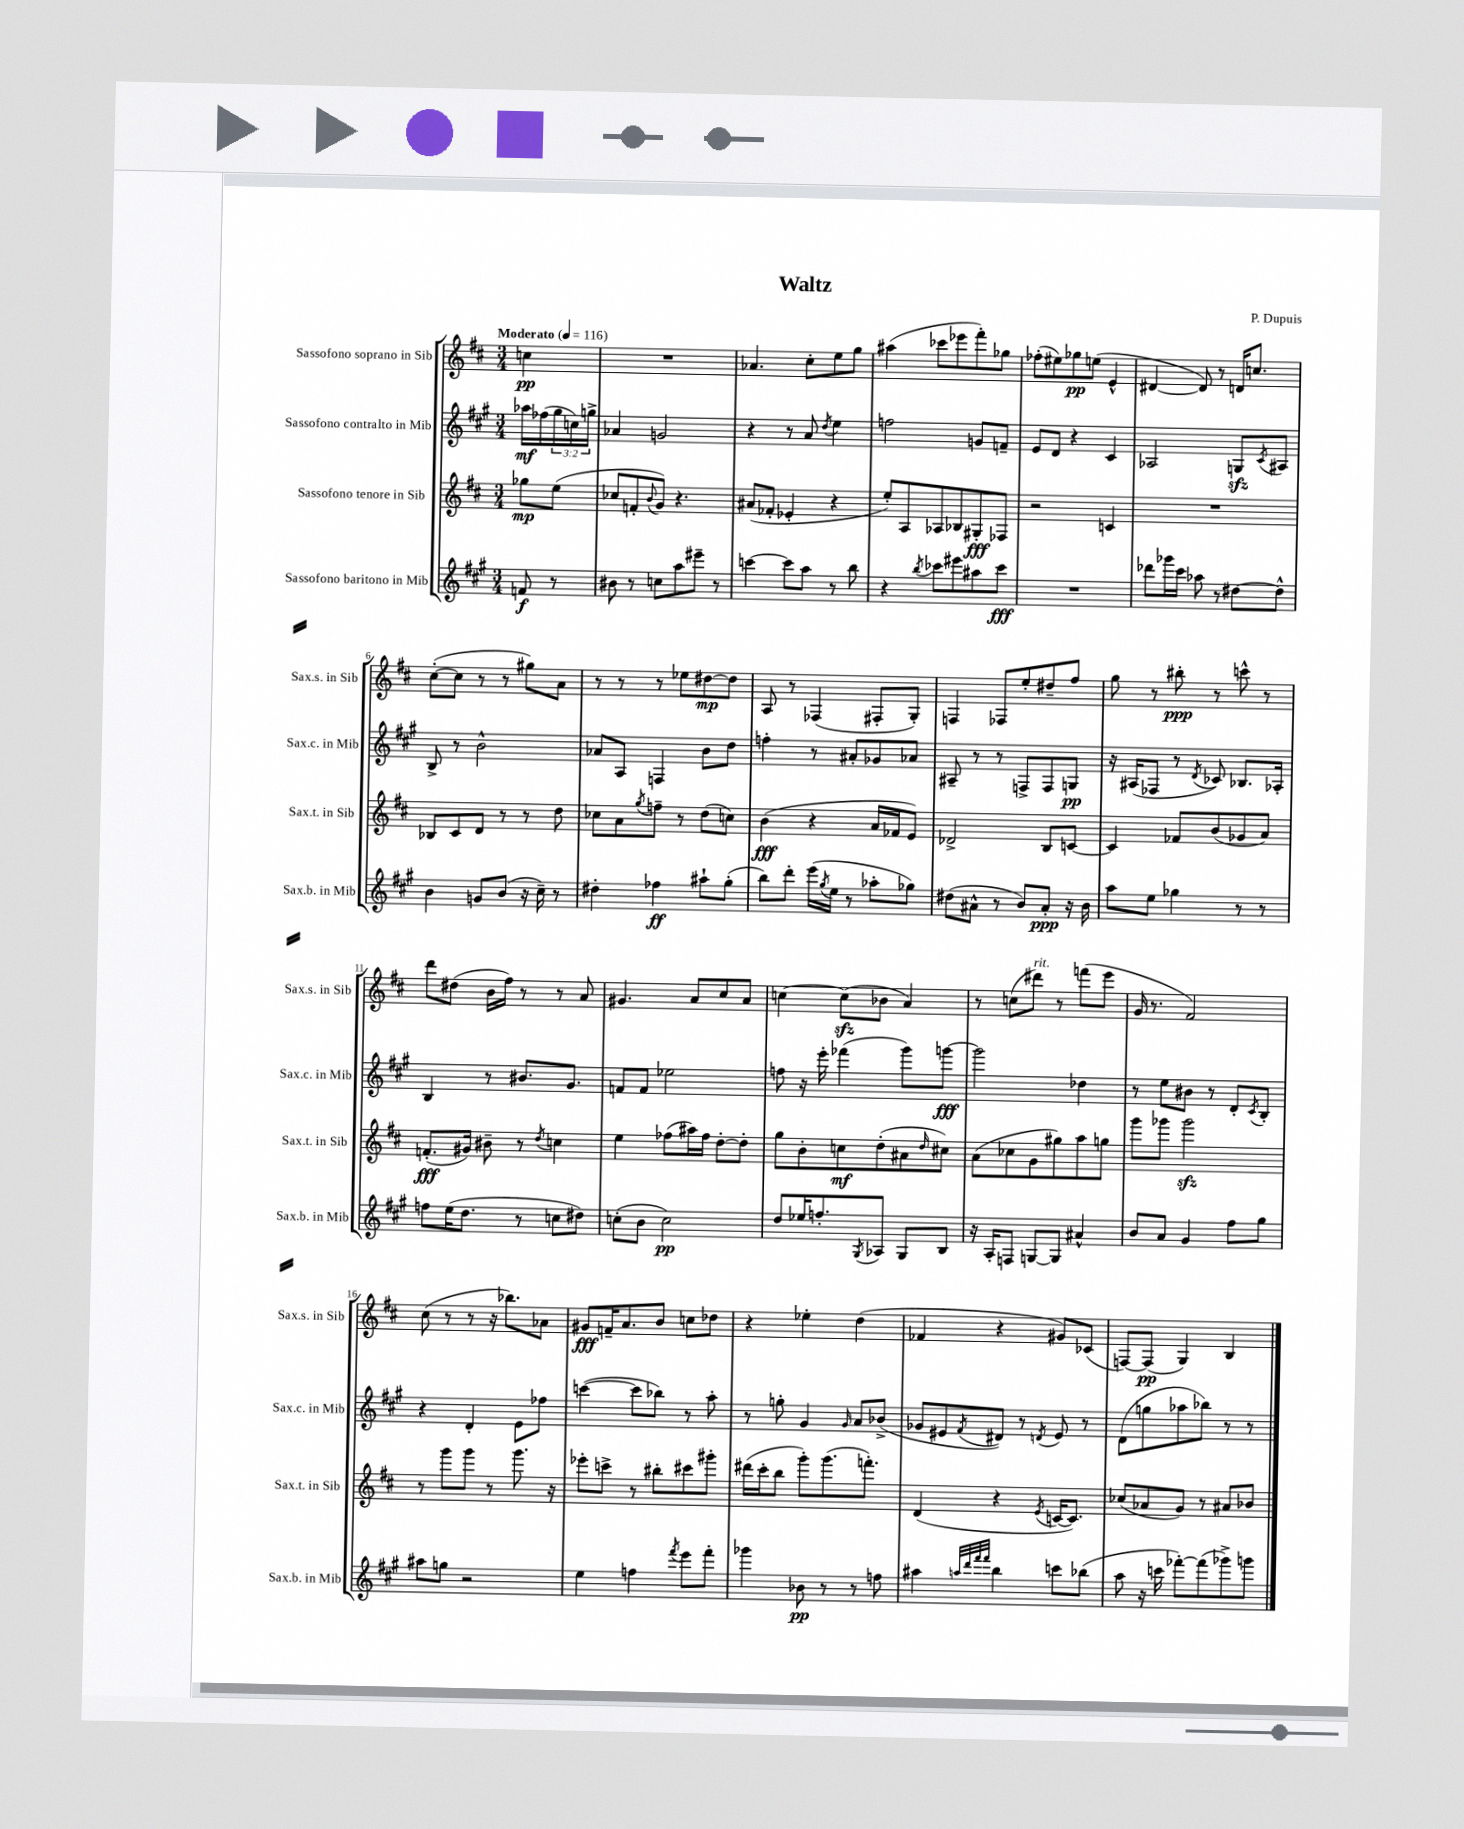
\header { title = "Waltz" composer = "P. Dupuis" }
<<
\new StaffGroup <<
\new Staff = "s0" \with { instrumentName = "Sassofono soprano in Sib" shortInstrumentName = "Sax.s. in Sib" } {
    \clef treble \key d \major \numericTimeSignature \time 3/4 \partial 4 \tempo "Moderato" 4 = 116
    c''4\pp |
    R2. |
    aes'4. cis''8-. e''8 g''8 |
    ais''4( ces'''8 ees'''8 fis'''8-.) ges''8 |
    fes''8-.( eis''8) ges''8\pp e''8( e'4-^ |
    dis'4~ dis'8) r8 d'16 c''8. |
    cis''8~-.( cis''8 r8 r8 gis''8) a'8 |
    r8 r8 r8 ees''8 dis''8~\mp dis''8 |
    a8 r8 fes4( fis8-. g8-.) |
    f4 fes8 e''8-. dis''8-- fis''8 |
    g''8 r8 bis''8-.\ppp r8 c'''8-^ r8 |
    d'''8 dis''8( b'16 fis''16) r8 r8 a'8 |
    gis'4. a'8 cis''8 a'8 |
    c''4~ c''8\sfz( bes'8 a'4) |
    r8 c''8( dis'''8^\markup { \italic "rit." }) r8 f'''8( e'''8 |
    g'16 r8. fis'2) |
    cis''8( r8 r8 r16 bes''8.) aes'8 |
    gis'8\fff f'16-- a'8. b'8 c''8 des''8 |
    r4 ees''4-. d''4( |
    fes'4 r4 gis'8) ces'8( |
    f8~) f8\pp( g4) b4 \bar "|." |
}
\new Staff = "s1" \with { instrumentName = "Sassofono contralto in Mib" shortInstrumentName = "Sax.c. in Mib" } {
    \clef treble \key a \major \numericTimeSignature \time 3/4 \override Staff.TupletNumber.text = #tuplet-number::calc-fraction-text \partial 4
    aes''16\mf fes''16( \tuplet 3/2 { gis''16 c''16) g''16-> } |
    aes'4 g'2 |
    r4 r8 a'8 \acciaccatura { d''8 } e''4 |
    f''2 g'8 f'8-- |
    e'8 d'8 r4 cis'4 |
    aes2 g8\sfz \acciaccatura { cis'8 } ais8 |
    b8-> r8 b'2-^ |
    aes'8 a8 f4 b'8 d''8 |
    f''4-. r8 ais'8-. ges'8 aes'8 |
    ais8-- r8 r8 f8-> f8 g8\pp |
    r16 ais16( fes8 r8 \acciaccatura { d'8 } ces'8) bes8. aes16-. |
    b4 r8 bis'8. gis'8. |
    f'8 f'8 ees''2 |
    f''8 r16 e'''16-. fes'''4( gis'''8) g'''8~\fff |
    g'''2 des''4 |
    r8 e''8 bis'8 r8 d'8-. \acciaccatura { cis'8 } b8-. |
    r4 d'4-. e'8 fes''8 |
    c'''4~( c'''8 bes''8) r8 a''8-. |
    r8 g''8-. gis'4 \grace { gis'16 } a'8 bes'8->( |
    ges'8 eis'8 \acciaccatura { fis'8 } dis'8) r8 \acciaccatura { d'8 } eis'8 r8 |
    d'8( g''8 aes''8 bes''8) r8 r8 \bar "|." |
}
\new Staff = "s2" \with { instrumentName = "Sassofono tenore in Sib" shortInstrumentName = "Sax.t. in Sib" } {
    \clef treble \key d \major \numericTimeSignature \time 3/4 \partial 4
    ges''8\mp e''8( |
    ces''8 f'8-. \appoggiatura { b'8 } g'8) r4. |
    ais'8( fes'8-. ees'4-. r4 |
    e''8-.) a8 aes8 bes8 gis8-.\fff fes8 |
    r2 c'4 |
    R2. |
    bes8 cis'8 d'8 r8 r8 d''8 |
    ces''8 a'8 \acciaccatura { g''8 } f''8-- r8 d''8( c''8) |
    b'4\fff( r4 a'16 fes'16 e'8) |
    des'2-> b8 c'8~ |
    c'4 fes'8 b'8( ges'8 a'8) |
    f'8.-.\fff( gis'16) bis'8-- r8 \acciaccatura { d''8 } c''4 |
    e''4 fes''8( ais''16) fes''16 d''8~-. d''8-. |
    g''8 b'8-. c''8\mf d''8-.( ais'8 \grace { d''16 } cis''8) |
    a'8( ces''8 g'8 gis''8) a''8 g''8 |
    g'''8 ges'''8 ges'''2\sfz |
    r8 g'''8 g'''8 r8 g'''8. r16 |
    ees'''8-. c'''8-> r8 bis''8-. cis'''8 gis'''8-. |
    dis'''16( cis'''16-. b''8 g'''8-.) g'''8.( f'''8.-.) |
    d'4( r4 \acciaccatura { e'8 } c'16~ c'8.) |
    ces''8( aes'8 g'8) r8 ais'8 bes'8 \bar "|." |
}
\new Staff = "s3" \with { instrumentName = "Sassofono baritono in Mib" shortInstrumentName = "Sax.b. in Mib" } {
    \clef treble \key a \major \numericTimeSignature \time 3/4 \partial 4
    f'8\f r8 |
    bis'8 r8 c''8 a''8 eis'''8-- r8 |
    c'''4~ c'''8 a''8 r8 b''8 |
    r4 \acciaccatura { b''8 } ces'''8 eis'''8 ais''8 ces'''8\fff |
    R2. |
    des'''8 ges'''16 cis'''16 aes''8 r8 dis''8~ dis''8-^ |
    b'4 g'8 b'8( r16 cis''16--) r8 |
    dis''4-. fes''4\ff ais''8-! gis''8-.( |
    b''8) d'''8-. e'''16( \acciaccatura { gis''8 } e''16 r8 aes''8-. ges''8) |
    dis''8( ais'8-^ r8 b'8) ais'8-.\ppp r16 b'16 |
    a''8 e''8 ges''4 r8 r8 |
    f''8 e''16( d''8. r8 c''8 dis''8) |
    c''8-.( b'8 c''2\pp) |
    d''8 ees''16 f''8.-. \acciaccatura { gis8 } aes8 gis8 b8 |
    r16 a16-. f8 g8~ g8 ais'4-^ |
    b'8 a'8 gis'4 fis''8 gis''8 |
    ais''8 g''8 r2 |
    e''4 f''4 \acciaccatura { fis'''8 } e'''8 fis'''8-. |
    ges'''4 bes'8\pp r8 r8 f''8 |
    ais''4 \grace { a''32 d'''32 fis'''32 fis'''32 } b''4 c'''8 bes''8( |
    a''8 r16 c'''16 fes'''8~-.) fes'''8( ges'''8->) g'''8 \bar "|." |
}
>>
>>
